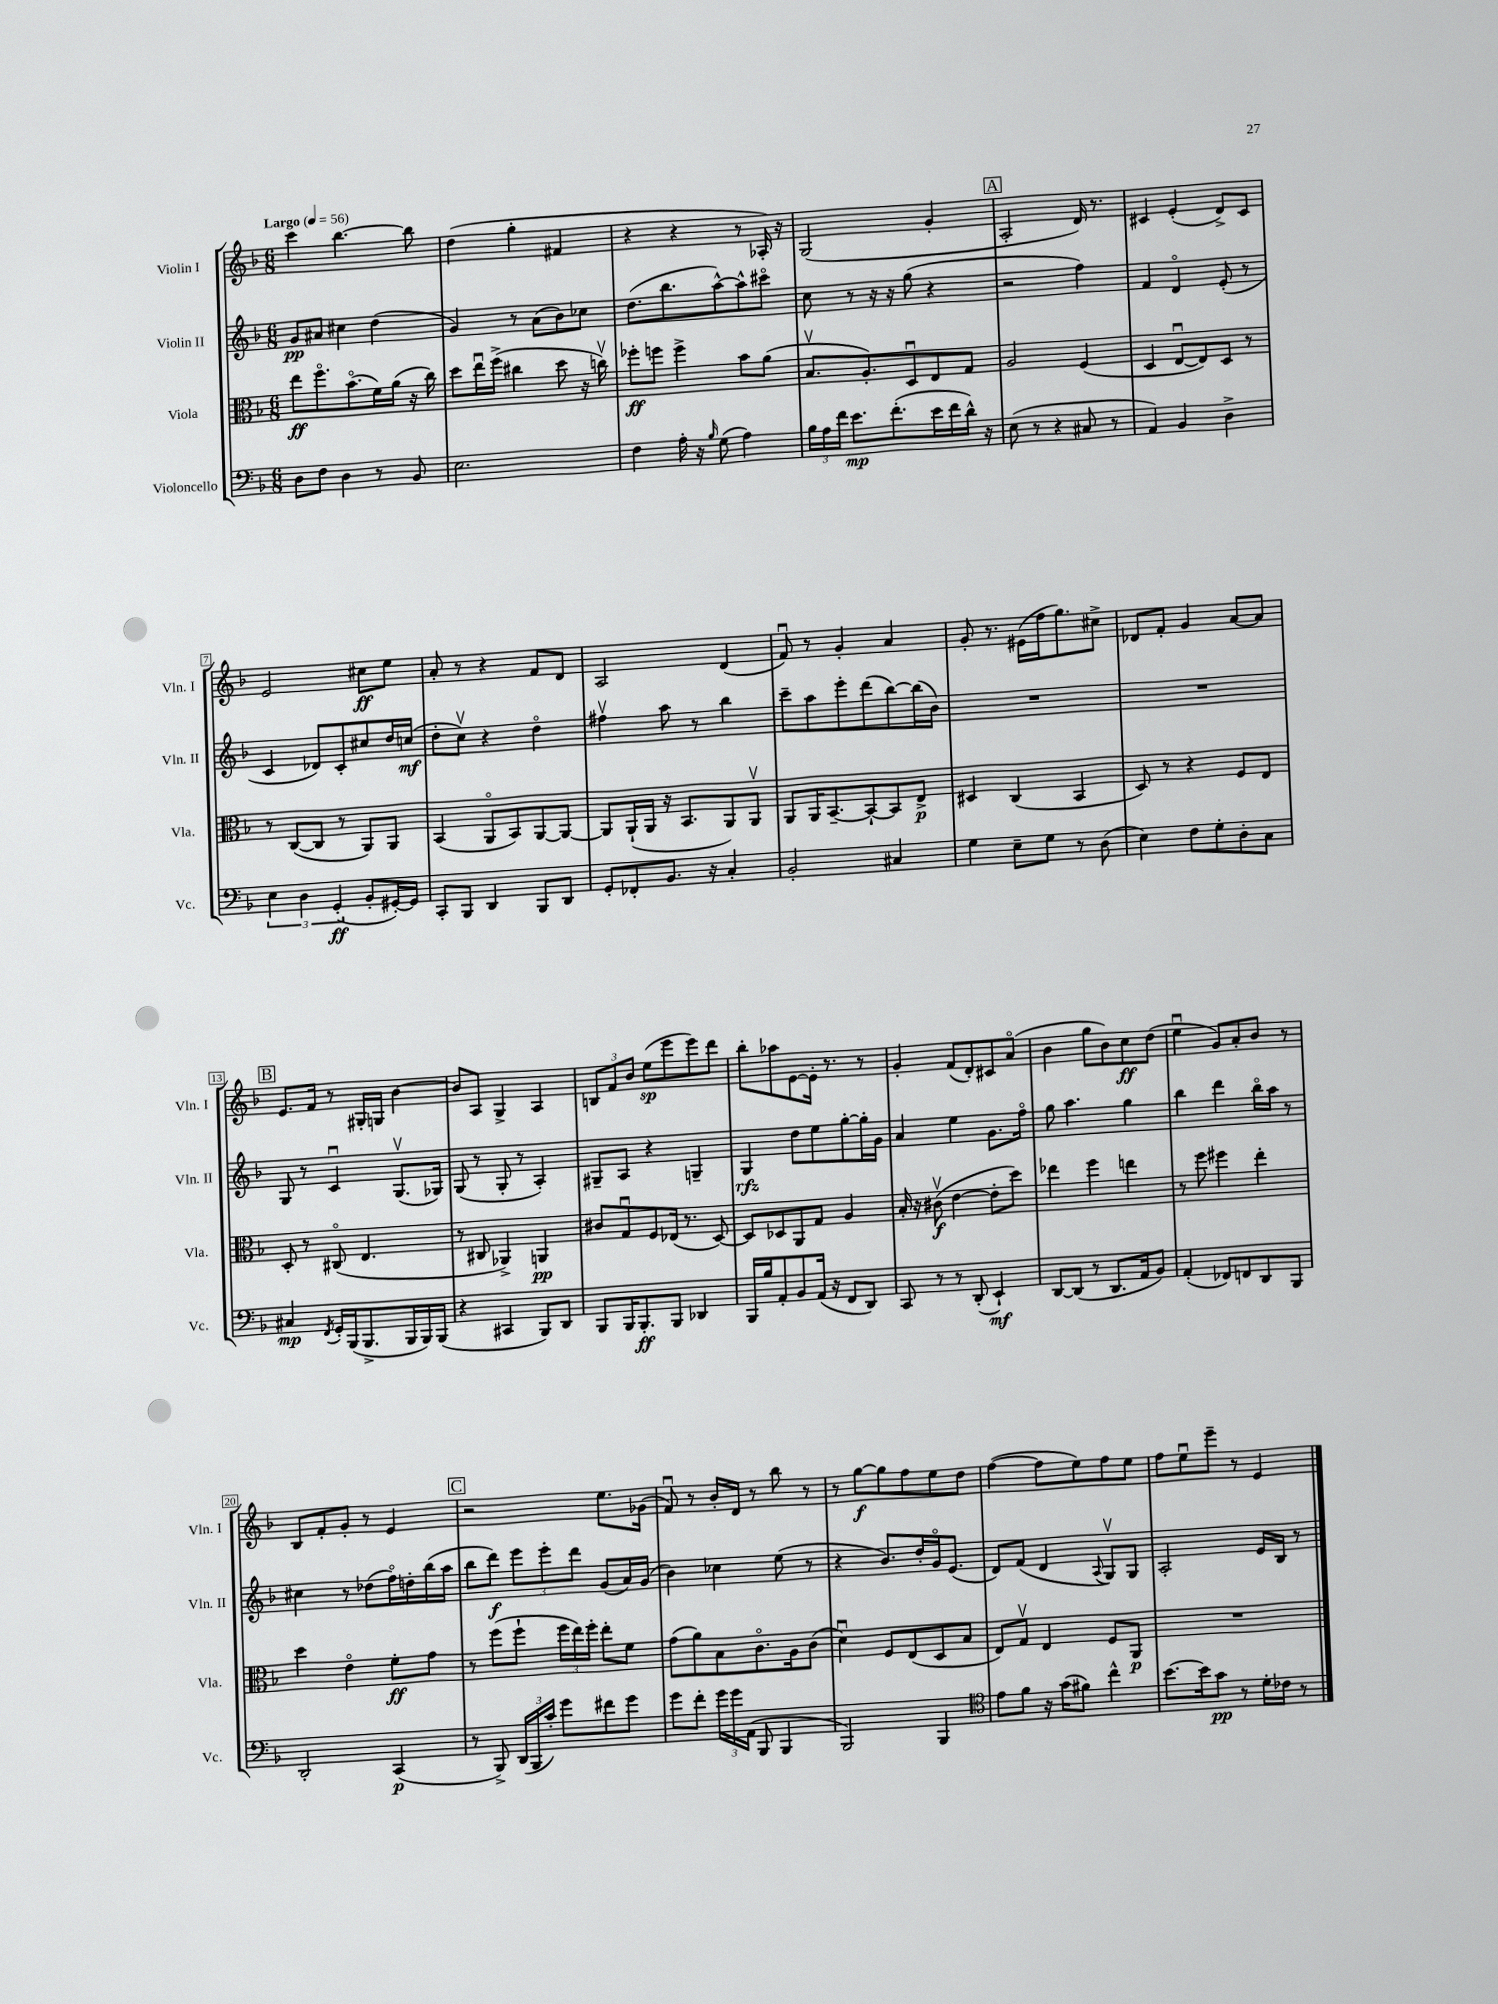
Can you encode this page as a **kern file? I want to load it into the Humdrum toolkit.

**kern	**kern	**kern	**kern
*staff4	*staff3	*staff2	*staff1
*clefF4	*clefC3	*clefG2	*clefG2
*k[b-]	*k[b-]	*k[b-]	*k[b-]
*M6/8	*M6/8	*M6/8	*M6/8
*MM56	*MM56	*MM56	*MM56
8D	8ee	8g	4ccc
8F	8.ffo	8a#	.
4D	.	4cc#	[4.bb-
.	(8.b-o	.	.
8r	16f)	(4dd	.
.	(16a	.	.
8BB-	16r	.	8bb-]
.	16cc)	.	.
=	=	=	=
2.E	8dd	4g)	(4dd
.	16eeu	.	.
.	(16ff^	.	.
.	4cc#	8r	4gg'
.	.	(8a	.
.	8dd	8b-)	4f#
.	16r	8cc-	.
.	16ccv)	.	.
=	=	=	=
4F	8ff-'	(8.dd	4r
.	8ff	.	.
.	.	8.bb-	.
16A'	4ff^	.	4r
16r	.	.	.
16qqB-	.	.	.
(8G	.	[8aa^^)	.
4A)	8b-	8aa^^]	8r
.	(8a	8ccc#o	16A-')
.	.	.	16r
=	=	=	=
24B-	8.B-v	8cc	(2G
24A	.	.	.
24f	.	.	.
8.e	.	8r	.
.	8.A')	.	.
.	.	16r	.
(8.f'	.	16r	.
.	8Du	(8gg	.
16e	8E	4r	4g'
16f	.	.	.
16d^^)	8G	.	.
16r	.	.	.
=	=	=	=
(8E	2A	2r	2A'
8r	.	.	.
4r	.	.	.
8C#	(4F	4ff)	16d)
.	.	.	8.r
8r	.	.	.
=	=	=	=
4AA)	4D	4f	4c#
4BB-	[8Eu	4do	(4e'
.	8E])	.	.
4D^	8D	(8e'	8d^)
.	8r	8r	8c#
=	=	=	=
6E	8r	4c	2e
.	([8C	.	.
6D	.	.	.
.	8C]	8d-)	.
(6GG'	.	.	.
.	8r	8c'	.
8BB-'	8AA)	8cc#	8cc#
[16GG#')	8AA	16dd	8ee
16GG#]	.	(16cc	.
=	=	=	=
8CC'	(4BB-	8dd'	8a'
8BBB-	.	8ccv)	8r
4DD	8AAo	4r	4r
.	8BB-)	.	.
8BBB-	[8AA	4ddo	8f
8DD	8AA_	.	8d
=	=	=	=
8GG'	8AA]	4ff#v	2A
8FF-'	(16AA`	.	.
.	16AA	.	.
8.BB-	16r	8aa	.
.	8.BB-	.	.
.	.	8r	.
16r	.	.	.
4C'	8AA)	4bb-	(4d
.	8AAv	.	.
=	=	=	=
2BB-'	8AA	8ccc~	8fu)
.	16AA	8aa	8r
.	[8.BB-~	.	.
.	.	8eee'	4g'
.	8BB-`_	(8ddd	.
4C#	8BB-]	[8bb-)	4a
.	8E^	(16bb-]	.
.	.	16b-)	.
=	=	=	=
4G	4D#	2.r	8g'
.	.	.	8.r
8E~	(4C	.	.
.	.	.	(16e#
8G	.	.	16ff
.	.	.	8.gg)
8r	4BB-	.	.
(8D	.	.	8cc#^
=	=	=	=
4E)	8D)	2.r	8d-
.	8r	.	8f'
8F	4r	.	4g
8G'	.	.	.
8D'	8F	.	[8a
8C	8E	.	8a]
=	=	=	=
4C#	8D'	8G	8.e
.	8r	8r	.
.	.	.	16f
8qFF	.	.	.
16GG'	(8C#o	4cu	8r
(16BBB-	.	.	.
8.BBB-^	4.E	.	16G#'
.	.	.	16G
.	.	(8.Gv	[4b-
16BBB-	.	.	.
16BBB-)	.	.	.
(16BBB-	.	16G-)	.
=	=	=	=
4r	8r	(8G	8b-]
.	8C#	8r	8A
4CC#	4AA-^)	8G'	4G^
.	.	8r	.
8BBB-)	4AA	4A')	4A
8DD	.	.	.
=	=	=	=
8BBB-	8c#	8G#~	12B
.	.	.	12f
16BBB-	8Gu	8A	.
.	.	.	12b-
8.BBB-'	.	.	.
.	8F	4r	(8ee
8BBB-	(16E-	.	8eee
.	8.r	.	.
4DD-	.	4G~	8eee)
.	[8D)	.	8ddd
=	=	=	=
16BBB-	8D]	4G	8bb-'
16B-	.	.	.
8AA'	8D-	.	8aa-
8BB-	8AA	8dd	[8e
(16AA	8G	8ee	16e']
16r	.	.	8.r
8FF	4A	[8gg'	.
8DD)	.	16gg']	8r
.	.	16g	.
=	=	=	=
8CC	16B-'	4a	4g'
.	16r	.	.
8r	(8c#v	.	.
8r	[4e	4ee	(8f
(8DD'	.	.	8d')
4EE`)	8e']	8.g	8c#
.	8dd)	.	(8ao
.	.	16ffo	.
=	=	=	=
[8DD	4ee-	8gg	4b-
(8DD]	.	4.aa	.
8r	4ff	.	8gg
8.DD	.	.	8b-)
.	4ee	4gg	8cc
16AA	.	.	.
8BB-)	.	.	(8dd
=	=	=	=
(4AA'	8r	4bb-	4eeu
.	8ff	.	.
8FF-)	4ff#	4ddd	8g)
8FF	.	.	8a'
8DD	4ee'	16bb-o	8b-
.	.	16aa	.
8BBB-	.	8r	8r
=	=	=	=
2DD'	4dd	4cc#	8B-
.	.	.	8f'
.	4eo	8r	8g'
.	.	(8dd-	8r
(4CC	8f'	16ffo)	4e
.	.	16dd'	.
.	8g	(16bb-	.
.	.	16aa	.
=	=	=	=
8r	8r	8bb-	2r
8BBB-^)	(8ff	8ddd)	.
(24DD	8ff`	12eee	.
24BBB-	.	.	.
24c')	.	12eee'	.
8g	24ff	.	.
.	24ee)	12ddd	.
.	24ff'	.	.
8f#	8ee'	(8g	8.ee
8g	8f	16a)	.
.	.	(16g	(16g-
=	=	=	=
8g	(8g	4b-)	8fu)
8f'	8a)	.	8r
24g	8B-	4cc-	16b-'
24g	.	.	.
.	.	.	16d
(24AA	.	.	.
8BBB-	8.co	.	8r
4BBB-	.	(8ee	8bb-
.	16A	.	.
.	(8c	8r	8r
=	=	=	=
2BBB-)	4du)	4r	8r
.	.	.	[8gg
.	8F	8.b-)	8gg]
.	(8E	.	8ff
.	.	16dd'	.
4BBB-	8D	16go	8ee
.	.	(8.e	.
.	8B-	.	8dd
=	=	=	=
*clefC4	*	*	*
8e	8E)	8d)	([4ff
8f	8Gv	(8f	.
16r	4E	4d	8ff]
(16g	.	.	.
8f#)	.	.	8ee)
.	.	8qqA	.
4cc^^	8F	8Gv)	8ff
.	8AA	8G	8ee
=	=	=	=
[8.b-	2.r	2A'	8ff
.	.	.	8eeu
16b-]	.	.	.
8g	.	.	8eee~
8r	.	.	8r
16d'	.	16e	4e
16c-	.	16B-	.
8r	.	8r	.
==	==	==	==
*-	*-	*-	*-
